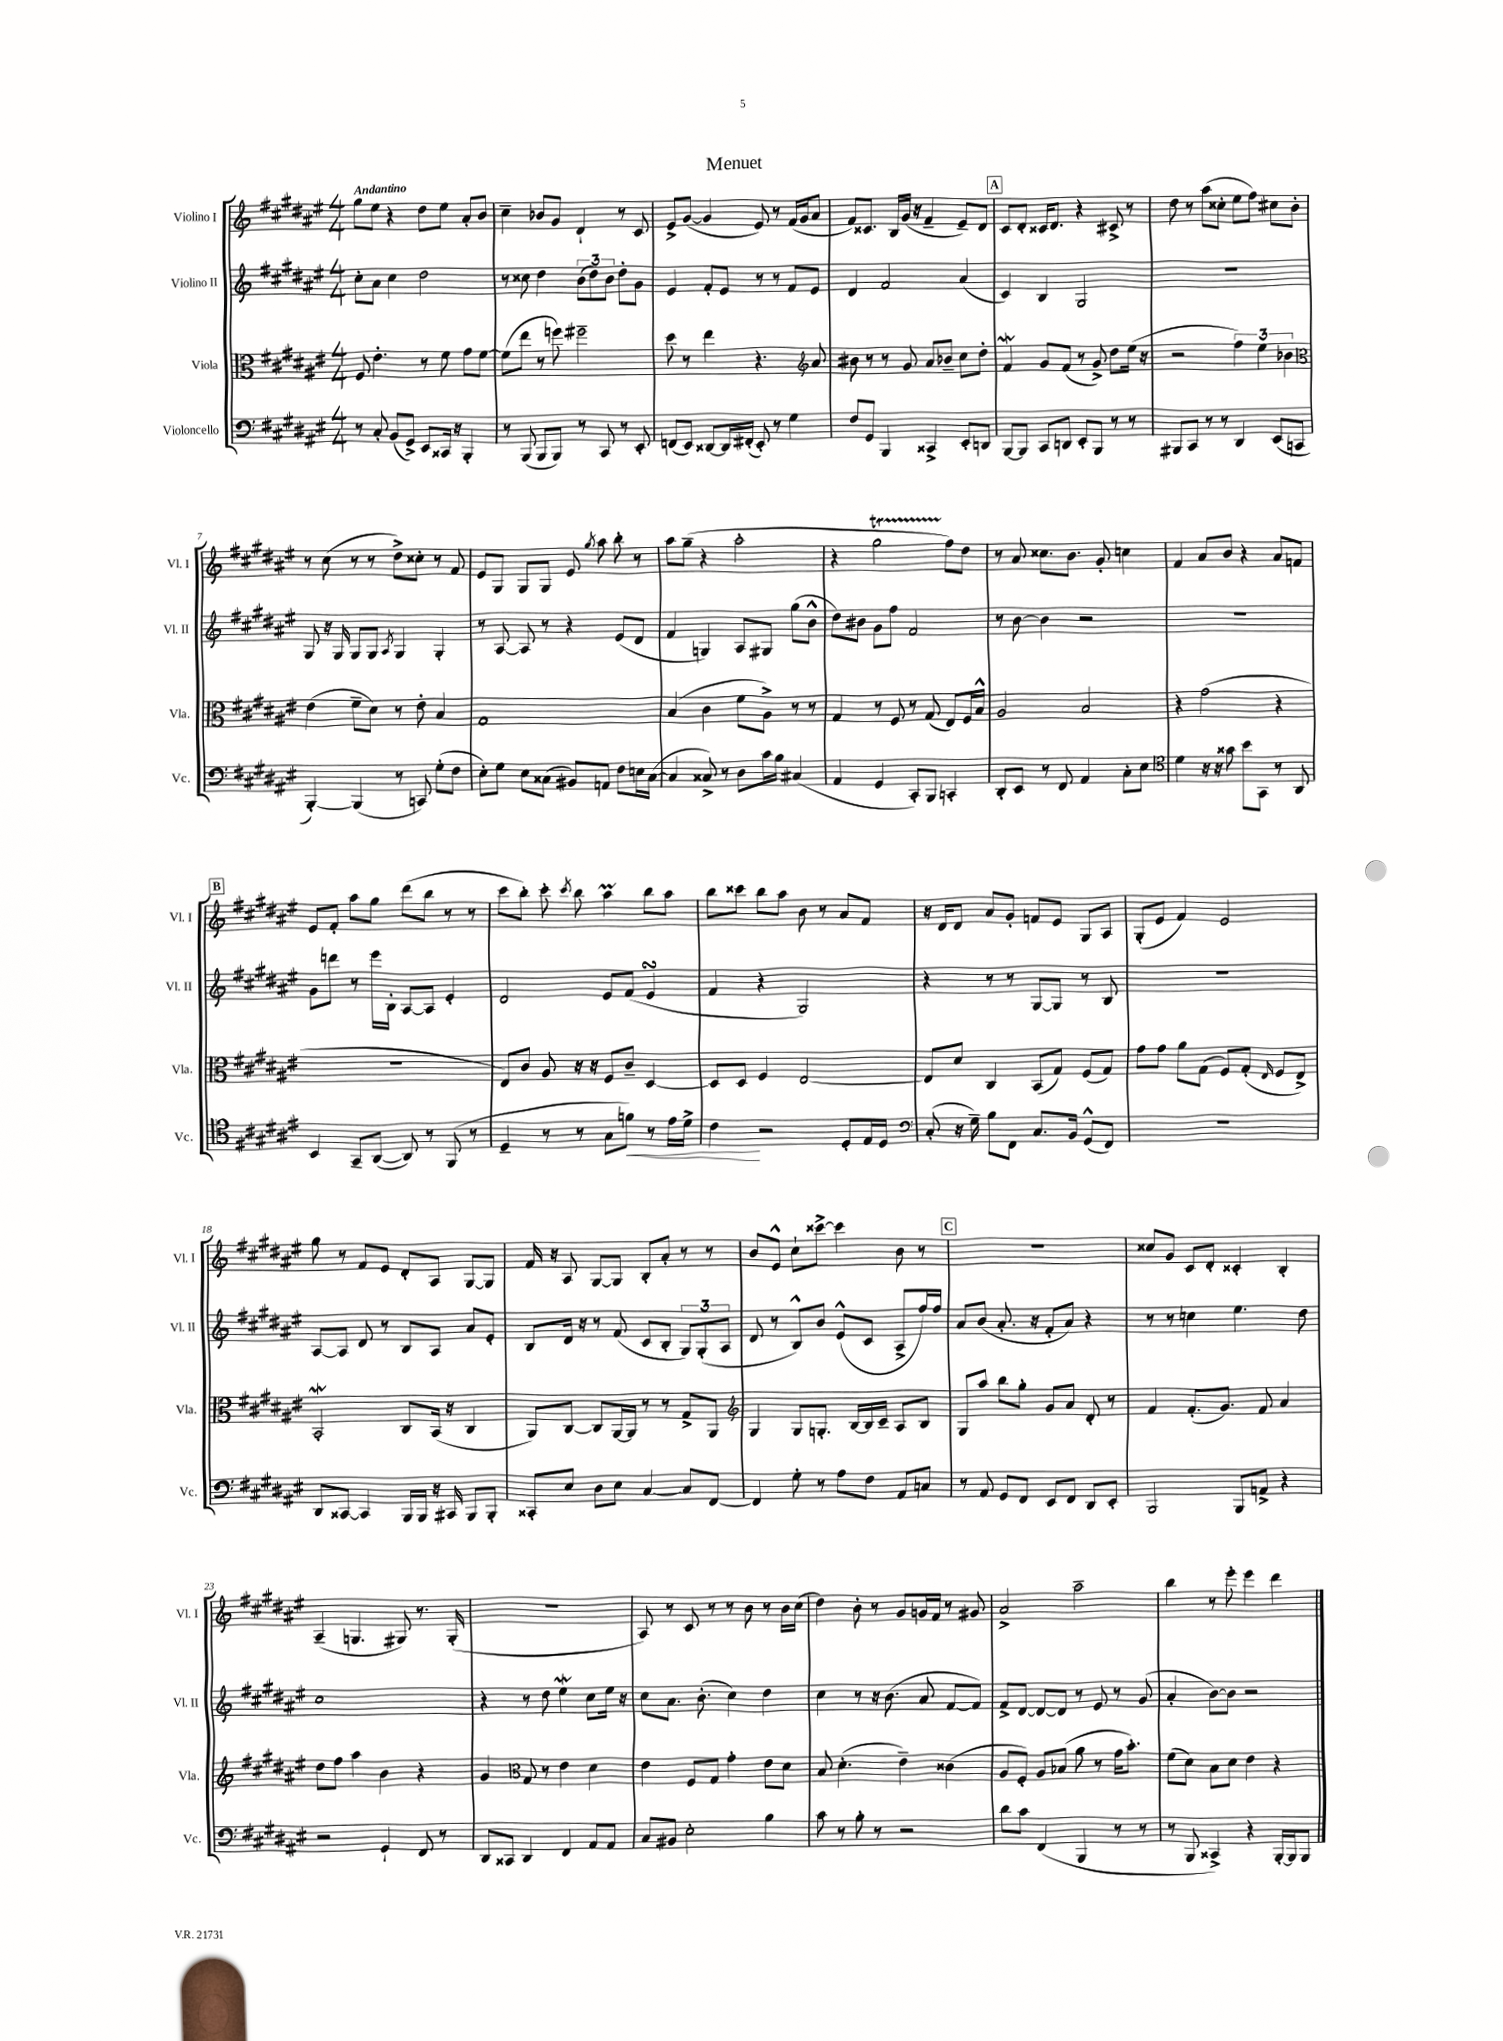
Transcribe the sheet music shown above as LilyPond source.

\header { title = "Menuet" }
<<
\new StaffGroup <<
\new Staff = "s0" \with { instrumentName = "Violino I" shortInstrumentName = "Vl. I" } {
    \clef treble \key fis \major \numericTimeSignature \time 4/4 \tempo "Andantino"
    \autoBeamOff gis''8[ eis''8] r4 dis''8[ eis''8] ais'8[-. b'8] |
    cis''4-- bes'8[ gis'8] dis'4-! r8 cis'8 |
    eis'8[-> gis'8]~( gis'4 eis'8) r8 fis'16[( gis'16 ais'8] |
    fis'8[) cisis'8.] b16[ gis'16]( r16 fis'4-- eis'8[--) dis'8] |
    \mark \markup { \box "A" } cis'8[ dis'8]-. cisis'16[ dis'8.] r4 cis'8-> r8 |
    dis''8 r8 ais''8[( cisis''8]-. eis''8[ fis''8]) cis''8[ b'8]-. |
    r8 cis''8( r8 r8 dis''8[->) cisis''8]-. r8 fis'8 |
    eis'8[ gis8] gis8[ gis8] eis'8 \acciaccatura { gis''8 } ais''8 b''8-. r8 |
    ais''8[ gis''8]--( r4 ais''2-. |
    r4 gis''2\startTrillSpan fis''8[\stopTrillSpan) dis''8] |
    r8 ais'8 cisis''8.[ b'8.] gis'8-. c''4 |
    fis'4 ais'8[ b'8] r4 ais'8[ f'8] |
    \mark \markup { \box "B" } eis'8[ fis'8]-. ais''8[ gis''8] dis'''8[( b''8] r8 r8 |
    cis'''8[ b''8]-.) cis'''8-. \acciaccatura { cis'''8 } b''8 ais''4\prall b''8[ ais''8] |
    b''8[ cisis'''8] b''8[ ais''8] b'8 r8 ais'8[ fis'8] |
    r16 dis'16[ dis'8] ais'8[ gis'8]-. f'8[ eis'8] gis8[ ais8] |
    gis8[-.( eis'8] fis'4) eis'2 |
    gis''8 r8 fis'8[ eis'8] dis'8[-. ais8] gis8[~ gis8] |
    fis'16 r16 ais8 gis8[~ gis8] b8[-. ais'8]-. r8 r8 |
    b'8[ eis'8]-^ cis''8[-! cisis'''8]~-> cisis'''4 b'8 r8 |
    \mark \markup { \box "C" } R1 |
    cisis''8[ gis'8] cis'8[ dis'8]-. cisis'4-. b4-. |
    ais4--( g4. gis8) r8. gis16-.( |
    R1 |
    ais8) r8 cis'8 r8 r8 b'8 r8 b'16[ cis''16]( |
    dis''4) b'8-. r8 gis'8[ g'16 fis'16] r8 gis'8 |
    ais'2-> ais''2-- |
    b''4 r8 eis'''8-. eis'''4 dis'''4 \bar "|." |
}
\new Staff = "s1" \with { instrumentName = "Violino II" shortInstrumentName = "Vl. II" } {
    \clef treble \key fis \major \numericTimeSignature \time 4/4
    \autoBeamOff cis''8[-. ais'8] cis''4 dis''2 |
    r8 cisis''8 dis''4 \tuplet 3/2 { b'8[( dis''8) b'8] } dis''8[-. gis'8] |
    eis'4 fis'8[-. eis'8] r8 r8 fis'8[ eis'8] |
    dis'4 fis'2 ais'4( |
    \mark \markup { \box "A" } cis'4) b4 gis2 |
    R1 |
    gis8 r16 gis16 gis8[ gis8] \acciaccatura { ais8 } gis4 gis4-. |
    r8 ais8~ ais8 r8 r4 eis'8[( dis'8] |
    fis'4 g4) ais8[ gis8] gis''8[( b'8]-^ |
    dis''8[) bis'8] gis'8[ fis''8] fis'2 |
    r8 b'8~ b'4 r2 |
    r1 |
    \mark \markup { \box "B" } gis'8[ d'''8] r8 eis'''16[ b16]-. ais8[~ ais8] eis'4-. |
    dis'2 eis'8[ fis'8]( eis'4\turn |
    fis'4 r4 gis2) |
    r4 r8 r8 gis8[~ gis8] r8 b8 |
    R1 |
    ais8[~ ais8] dis'8 r8 b8[ ais8] ais'8[ eis'8]-. |
    b8[ dis'16] r16 r8 fis'8( cis'8[ b8]-. \tuplet 3/2 { gis8[) gis8-.( ais8] } |
    dis'8 r8 b8[-^) b'8] eis'8[-^( cis'8] ais8[-> fis''16) fis''16] |
    \mark \markup { \box "C" } ais'8[ b'8]( ais'8.-. r16 fis'8[-. ais'8]) r4 |
    r8 r8 c''4 eis''4. dis''8 |
    cis''1 |
    r4 r8 dis''8 eis''4\mordent cis''8[ eis''16] r16 |
    cis''8[ ais'8.] b'8.-.( cis''4) dis''4 |
    cis''4 r8 r16 b'8.( ais'8 fis'8[~ fis'8]) |
    fis'8[-> dis'8]~ dis'8[~ dis'8] r8 eis'8 r8 gis'8( |
    ais'4-. b'8[~) b'8] r2 \bar "|." |
}
\new Staff = "s2" \with { instrumentName = "Viola" shortInstrumentName = "Vla." } {
    \clef alto \key fis \major \numericTimeSignature \time 4/4
    \autoBeamOff fis8 eis'4.-. r8 fis'8 gis'8[ fis'8]~ |
    fis'8[( eis''8] r8 f''8) fis''2-- |
    dis''8 r8 eis''4 r4. \clef treble ais'8 |
    bis'8 r8 r8 gis'8 ais'8[ bes'8]-- cis''8[ dis''8]-. |
    \mark \markup { \box "A" } fis'4\mordent gis'8[ fis'8]( r8 gis'8->) dis''8[ eis''16]( r16 |
    r2 \tuplet 3/2 { fis''4) eis''4 bes'4 } |
    \clef alto eis'4( fis'8[-- dis'8]) r8 eis'8-. b4 |
    gis1 |
    b4( cis'4 fis'8[ ais8]->) r8 r8 |
    gis4 r8 fis8 r8 gis8( eis8[) fis16 b16]-^ |
    ais2 b2 |
    r4 gis'2( r4 |
    \mark \markup { \box "B" } R1 |
    eis8[) cis'8] ais8 r16 r16 fis8[ cis'8]-- dis4~ |
    dis8[ dis8] fis4 eis2~ |
    eis8[ dis'8] cis4 b,8[( gis8]) fis8[( gis8]) |
    gis'8[ gis'8] ais'8[ gis8]( fis8[) gis8]-.( \grace { eis16 } fis8[ eis8]->) |
    b,2-.\mordent cis8[ b,16]( r16 cis4 |
    ais,8[) cis8]~ cis8[ ais,16~ ais,16] r8 r8 gis8[-> ais,8] |
    \clef treble gis4 gis8[ g8.]-. b16[~ b16 cis'16]-- ais8[ b8] |
    \mark \markup { \box "C" } gis8[ ais''8] b''8[ gis''8]-. gis'8[ ais'8] dis'8-. r8 |
    fis'4 fis'8.[-.( gis'8.]) fis'8 ais'4 |
    dis''8[ fis''8] ais''4 b'4 r4 |
    gis'4 \clef alto gis8 r8 eis'4 dis'4 |
    eis'4 fis8[ gis8] gis'4-. eis'8[ dis'8] |
    b8 dis'4.-.( eis'4--) cisis'4( |
    ais8[ fis8]-.) ais8[ bes8]( ais'8 r8 gis'16[ b'8.]-.) |
    fis'8[( dis'8]) b8[ dis'8] eis'4 r4 \bar "|." |
}
\new Staff = "s3" \with { instrumentName = "Violoncello" shortInstrumentName = "Vc." } {
    \clef bass \key fis \major \numericTimeSignature \time 4/4
    \autoBeamOff r8 cis8-. b,8[( gis,8]->) eis,8[ cisis,16] r16 b,,4-. |
    r8 b,,8( b,,8[ b,,8]) r8 cis,8 r8 eis,8-. |
    f,8[( eis,8]) disis,8[~ disis,16 fis,16]-.( eis,8-.) r8 gis4 |
    fis8[ gis,8] b,,4 cisis,4-> eis,8[-. d,8] |
    \mark \markup { \box "A" } b,,8[~ b,,8] cis,8[ d,8] eis,8[-. b,,8] r8 r8 |
    bis,,8[ cis,8] r8 r8 dis,4 eis,8[( c,8] |
    b,,4~-.) b,,4( r8 c,8) gis8[-.( fis8] |
    eis8[-.) gis8] eis8[ cisis8]( bis,8[) a,8] fis8[ e16 cisis16]~( |
    cisis4 cisis8->) r8 dis8[ cis'16 b16] cis4( |
    ais,4 gis,4 cis,8[-.) b,,8] c,4-. |
    dis,8[-. eis,8] r8 fis,8 ais,4 cis8[-. eis8] |
    \clef tenor dis'4 r16 r16 gisis'8 b'8[ gis,8] r8 ais,8 |
    \mark \markup { \box "B" } b,4 gis,8[-- ais,8]~( ais,8) r8 fis,8( r8 |
    dis4-- r8 r8 gis8[ f'8]\<) r8 eis'16[ dis'16]-> |
    cis'4\! r2 dis8[-. eis16 dis16] |
    \clef bass cis8-.( r16 gis16--) b8[ fis,8] cis8.[ b,16] gis,8[-^( fis,8]) |
    R1 |
    dis,8[ cisis,8]~ cisis,4 b,,16[ b,,16] r16 cis,16 b,,8[ b,,8]-. |
    cisis,8[-. eis8] dis8[ eis8] cis4~ cis8[ fis,8]~ |
    fis,4 gis8-. r8 ais8[ fis8] ais,8[ c8] |
    \mark \markup { \box "C" } r8 ais,8 gis,8[ fis,8] eis,8[ fis,8] dis,8[ eis,8]-. |
    b,,2 b,,8[ a,8]-> r4 |
    r2 gis,4-! fis,8 r8 |
    dis,8[ cisis,8] dis,4 fis,4 ais,8[ ais,8] |
    cis8[ bis,8] eis2-. b4 |
    cis'8 r8 b8-. r8 r2 |
    dis'8[ cis'8] fis,4( b,,4 r8 r8 |
    r8 b,,8 cisis,4->) r4 b,,16[~-. b,,16 b,,8] \bar "|." |
}
>>
>>
